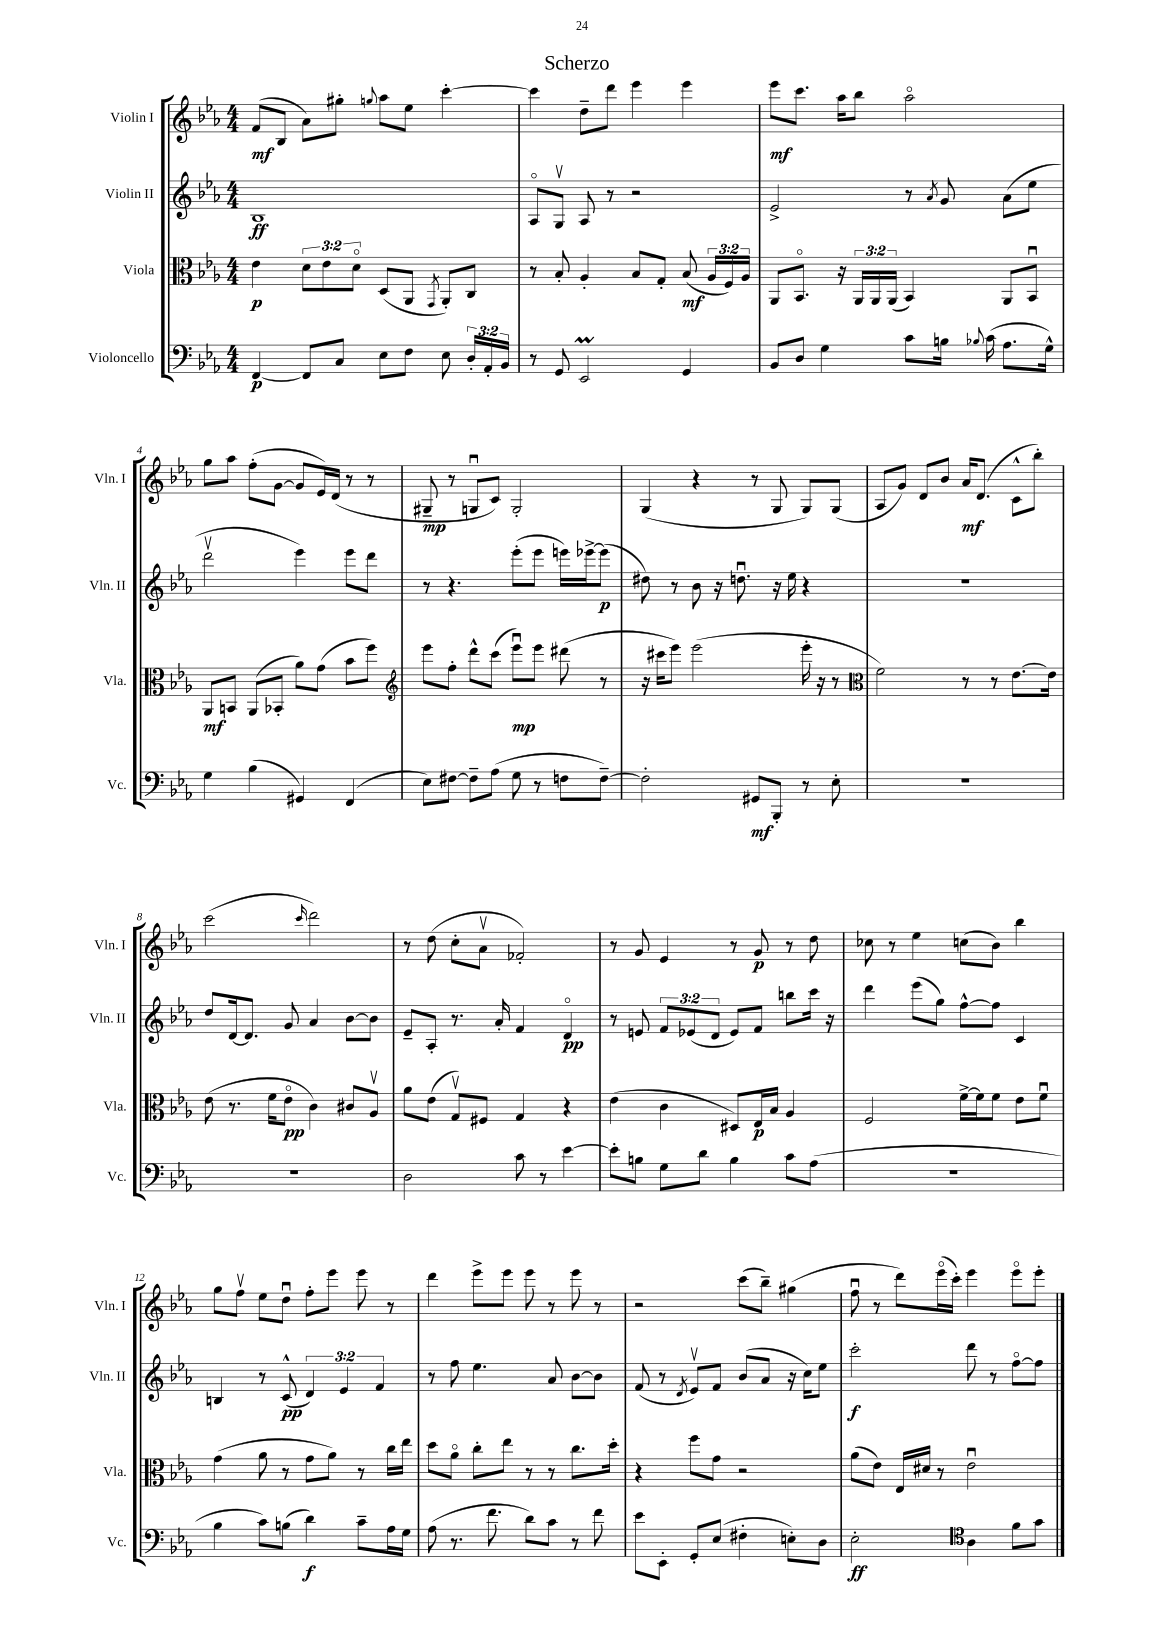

**kern	**kern	**kern	**kern
*staff4	*staff3	*staff2	*staff1
*clefF4	*clefC3	*clefG2	*clefG2
*k[b-e-a-]	*k[b-e-a-]	*k[b-e-a-]	*k[b-e-a-]
*M4/4	*M4/4	*M4/4	*M4/4
[4FF/	4e-\	1B-	(8f/L
.	.	.	8B-/J
8FF/]L	12d\L	.	8a-\L)
.	12e-\	.	.
8C/J	.	.	8gg#'\J
.	12do\J	.	.
.	.	.	8qqgg/
8E-\L	(8D/L	.	8aa-\L
8F\J	8AA-/J	.	8ee-\J
.	8qGG/	.	.
8E-\	8AA-'/L)	.	[4ccc'\
24D'/LL	8C/J	.	.
24AA-'/	.	.	.
24BB-/JJ	.	.	.
=	=	=	=
8r	8r	8A-o/L	4ccc\]
8GG/	8B-'/	8Gv/J	.
2EE-/	4A-'/	8A-/	8dd~\L
.	.	8r	8ddd\J
.	8B-/L	2r	4eee-\
.	8G'/J	.	.
4GG/	(8B-/	.	4eee-\
.	24A-/LL	.	.
.	24F/)	.	.
.	24A-/JJ	.	.
=	=	=	=
8BB-/L	8AA-/L	2e-^/	8eee-\L
8D/J	8.BB-o/J	.	8.ccc\J
4G\	.	.	.
.	16r	.	16aa-\LK
.	24AA-/LL	.	8bb-\J
.	24AA-/	.	.
.	(24AA-/JJ	.	.
8c\L	4BB-/)	8r	2aa-o\
.	.	8qa-/	.
16B\Jk	.	8g/	.
8qqB-/	.	.	.
(16c\	.	.	.
8.A-\L	8AA-/L	(8a-\L	.
.	8BB-u/J	8ee-\J	.
16G^^\Jk)	.	.	.
=	=	=	=
4G\	8AA-/L	2dddv\	8gg\L
.	8BB/J	.	8aa-\J
(4B-\	(8AA-/L	.	(8ff'\L
.	8BB-'/J	.	[8g\J
4GG#/)	8a-\L)	4eee-\)	8g/]L
.	(8g\J	.	16e-/L)
.	.	.	(16d/JJ
(4FF/	8b-\L	8eee-\L	8r
.	8ff\J)	8ddd\J	8r
=	=	=	=
*	*clefG2	*	*
8E-\L)	8eee-\L	8r	8G#~/
[8F#\J	8ff'\J	4.r	8r
8F#~\]L	8ddd^^\L	.	8Gu/L
(8A-\J	(8ccc\J	.	8c/J)
8G\	8eee-u\L)	(8eee-'\L	2G'/
8r	8eee-\J	8eee-\J	.
8F\L	(8ddd#\	16eee\LL)	.
.	.	[16eee-^\J	.
[8F~\J)	8r	(8eee-\]J	.
=	=	=	=
2F'\]	16r	8dd#\)	(4G/
.	16ccc#\LK	.	.
.	8eee-\J)	8r	.
.	(2eee-\	8b-\	4r
.	.	16r	.
.	.	8.ddu\	.
8GG#/L	.	.	8r
8BBB-'/J	.	16r	8G/
.	.	16ee-\	.
8r	16eee-'\	4r	8G/L)
.	16r	.	.
8E-'\	8r	.	(8G/J
=	=	=	=
*	*clefC3	*	*
1r	2f\)	1r	8A-/L
.	.	.	8g/J)
.	.	.	8d/L
.	.	.	8b-/J
.	8r	.	16a-/LK
.	.	.	(8.d/J
.	8r	.	.
.	[8.e-\L	.	8c^^\L
.	.	.	8bb-'\J)
.	16e-\]Jk	.	.
=	=	=	=
1r	(8e-\	8dd/L	(2ccc\
.	8.r	[16d/k	.
.	.	8.d/]J	.
.	16f\LK	.	.
.	8e-o\J	8g/	.
.	.	.	16qqccc/
.	4c\)	4a-/	2ddd\)
.	8c#/L	[8b-\L	.
.	8A-v/J	8b-\]J	.
=	=	=	=
2D\	8a-\L	8e-~/L	8r
.	(8e-\J	8A-'/J	(8dd\
.	8Gv/L)	8.r	8cc'\L
.	8F#/J	.	8a-v\J
.	.	16a-'/	.
8c\	4G/	4f/	2f-'/)
8r	.	.	.
[4e-\	4r	4do/	.
=	=	=	=
8e-'\]L	(4e-\	8r	8r
8B\J	.	8e/	8g/
8G\L	4c\	12f/L	4e-/
.	.	(12e-/	.
8d\J	.	.	.
.	.	12d/J	.
4B\	8D#/L)	8e-/L)	8r
.	16E-/L	8f/J	8g/
.	16B-/JJ	.	.
8c\L	4A-/	8bb\L	8r
(8A-\J	.	16ccc\Jk	8dd\
.	.	16r	.
=	=	=	=
1r	2F/	4ddd\	8cc-\
.	.	.	8r
.	.	(8eee-\L	4ee-\
.	.	8gg\J)	.
.	[16f^\LL	[8ff^^\L	(8cc\L
.	16f\]J	.	.
.	8f\J	8ff\]J	8b-\J)
.	8e-\L	4c/	4bb-\
.	8fu\J	.	.
=	=	=	=
4B-\	(4g\	4B/	8gg\L
.	.	.	8ffv\J
8c\L)	8a-\	8r	8ee-\L
(8B\J	8r	(8c^^/	8ddu\J
4d\)	8g\L	6d/)	8ff'\L
.	8a-\J)	.	8eee-\J
.	.	6e-/	.
8c~\L	8r	.	8eee-\
.	.	6f/	.
16A-\L	16cc\LL	.	8r
16G\JJ	16ee-\JJ	.	.
=	=	=	=
(8A-\	8dd\L	8r	4ddd\
8.r	8a-o\J	8ff\	.
.	8cc'\L	4.ee-\	8eee-^\L
8.f\	.	.	.
.	8ee-\J	.	8eee-\J
8d\L)	8r	.	8eee-\
8c\J	8r	8a-/	8r
8r	8.cc\L	[8b-\L	8eee-\
8f\	.	8b-\]J	8r
.	16dd'\Jk	.	.
=	=	=	=
8e-\L	4r	(8f/	2r
8EE-'\J	.	8r	.
.	.	8qd/	.
8GG'/L	8ff\L	8e-v/L)	.
(8E-/J	8g\J	8f/J	.
4F#'\	2r	(8b-/L	(8ccc\L
.	.	8a-/J	8bb-~\J)
8E'\L)	.	16r	(4gg#\
.	.	16cc\LK)	.
8D\J	.	8ee-\J	.
=	=	=	=
2E-'\	(8a-\L	2ccc'\	8ffu\
.	8e-\J)	.	8r
.	16E-/LL	.	8ddd\L)
.	16d#/JJ	.	.
.	8r	.	(16eee-o\L
.	.	.	16ccc'\JJ)
*clefC4	*	*	*
4A-\	2e-u\	8ddd\	4eee-\
.	.	8r	.
8f\L	.	[8ffo\L	8eee-o\L
8g\J	.	8ff\]J	8eee-'\J
==	==	==	==
*-	*-	*-	*-
